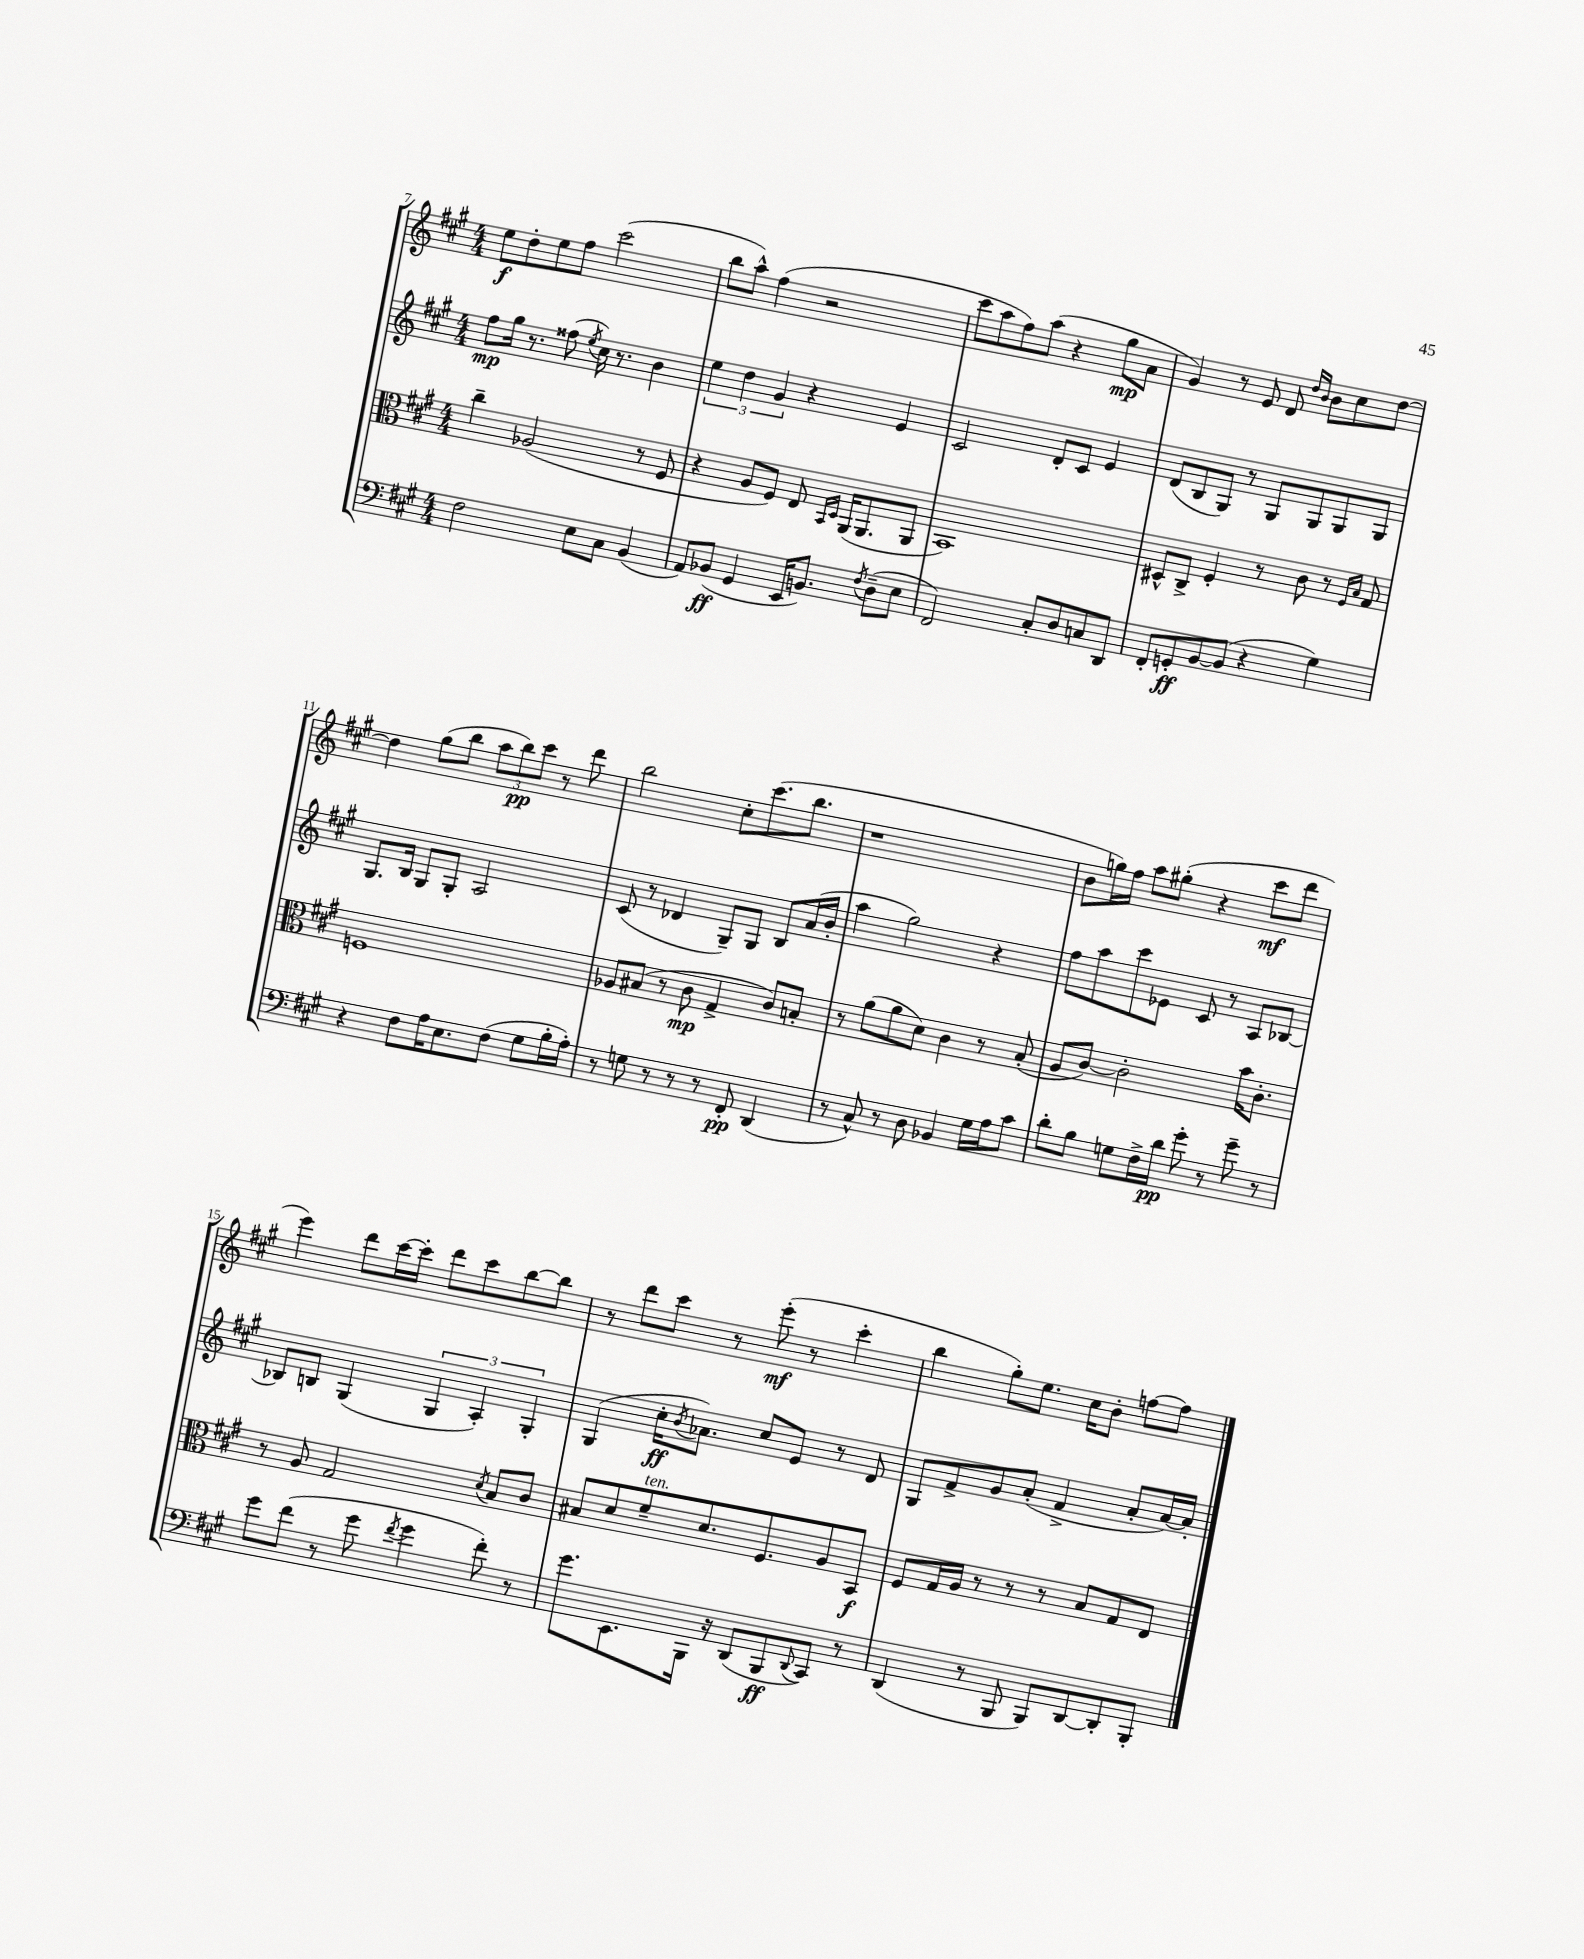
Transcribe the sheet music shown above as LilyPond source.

<<
\new StaffGroup <<
\new Staff = "s0" {
    \clef treble \key a \major \numericTimeSignature \time 4/4
    e''8\f d''8-. e''8 fis''8 cis'''2( |
    b''8 a''8-^) fis''4( r2 |
    cis'''8 a''8 fis''8) a''8( r4 gis''8\mp a'8 |
    gis'4) r8 e'8 d'8 \grace { d''16 b'16 } b'8 cis''8 d''8~ |
    d''4 gis''8( b''8 \tuplet 3/2 { a''8 b''8\pp) cis'''8 } r8 d'''8 |
    b''2 cis''8-. cis'''8.( b''8. |
    r1 |
    b'8 g''16) fis''16 a''8 gis''8-.( r4 cis'''8\mf d'''8 |
    e'''4) d'''8 cis'''16~ cis'''16-. d'''8 cis'''8 b''8~ b''8 |
    r8 d'''8 cis'''8 r8 e'''8-.\mf( r8 cis'''4-. |
    b''4 gis''8-.) e''8. cis''16 b'8-. f''8~ f''8 \bar "|." |
}
\new Staff = "s1" {
    \clef treble \key a \major \numericTimeSignature \time 4/4
    fis''8\mp gis''16 r8. fisis''8( \acciaccatura { e''8 } cis''16) r8. b'4 |
    \tuplet 3/2 { e''4 d''4 gis'4 } r4 e'4 |
    cis'2 d'8-. cis'8 e'4 |
    d'8( b8 gis8) r8 gis8 gis8 gis8 gis8 |
    gis8. b16 gis8 gis8-. a2 |
    cis'8( r8 des'4 gis8--) gis8 b8 a'16( b'16-. |
    a''4 gis''2) r4 |
    fis''8 a''8 cis'''8 ees'8 cis'8 r8 a8 bes8~ |
    bes8 b8 gis4( \tuplet 3/2 { gis4 a4-.) gis4-. } |
    gis4( cis''16-.\ff \acciaccatura { b'8 } aes'8.) cis''8 e'8 r8 d'8 |
    gis8 fis'8-> gis'8 a'8-.( fis'4-> a'8-. a'16~) a'16-. \bar "|." |
}
\new Staff = "s2" {
    \clef alto \key a \major \numericTimeSignature \time 4/4
    cis''4-- aes2( r8 fis8 |
    r4 a8 fis8) e8 \grace { b,16 d16 } a,16( a,8. a,8 |
    b,1) |
    dis8-^ cis8-> fis4-. r8 cis'8 r8 \grace { fis16 b16 } gis8 |
    f1 |
    aes8 bis8( r8 cis'8\mp gis4-> cis'8) b8-. |
    r8 a'8( a'8 d'8) cis'4 r8 b8-.( |
    a8 cis'8~) cis'2-. b'16 cis'8.-. |
    r8 a8 gis2 \acciaccatura { d'8 } b8 cis'8 |
    bis8 d'8 fis'8--^\markup { \italic "ten." } d'8. fis8. a8 b,8\f |
    fis8 gis16 a16 r8 r8 r8 b8 gis8 e8 \bar "|." |
}
\new Staff = "s3" {
    \clef bass \key a \major \numericTimeSignature \time 4/4
    fis2 e8 cis8 b,4( |
    a,8) bes,8\ff( gis,4 e,16 b,8.) \acciaccatura { fis8 } d8--( e8 |
    fis,2) cis8-. d8 c8 d,8 |
    fis,8-. g,8-.\ff b,8~ b,8( r4 gis4) |
    r4 fis8 a16 e8. fis8( gis8 b16-. a16-.) |
    r8 g8 r8 r8 r8 fis,8-.\pp d,4( |
    r8 cis8-^) r8 d8 bes,4 gis16 a16 cis'8 |
    d'8-. b8 g8 fis16-> d'16\pp gis'8-. r8 gis'8-- r8 |
    gis'8 fis'8( r8 gis'8 \acciaccatura { fis'8 } gis'4 fis'8-.) r8 |
    gis'8. e,8. b,,16 r16 d,8( b,,8\ff \appoggiatura { d,8 } cis,8) r8 |
    d,4( r8 b,,8 b,,8) d,8~ d,8-. b,,8-. \bar "|." |
}
>>
>>
\layout { \context { \Score currentBarNumber = #7 } }
